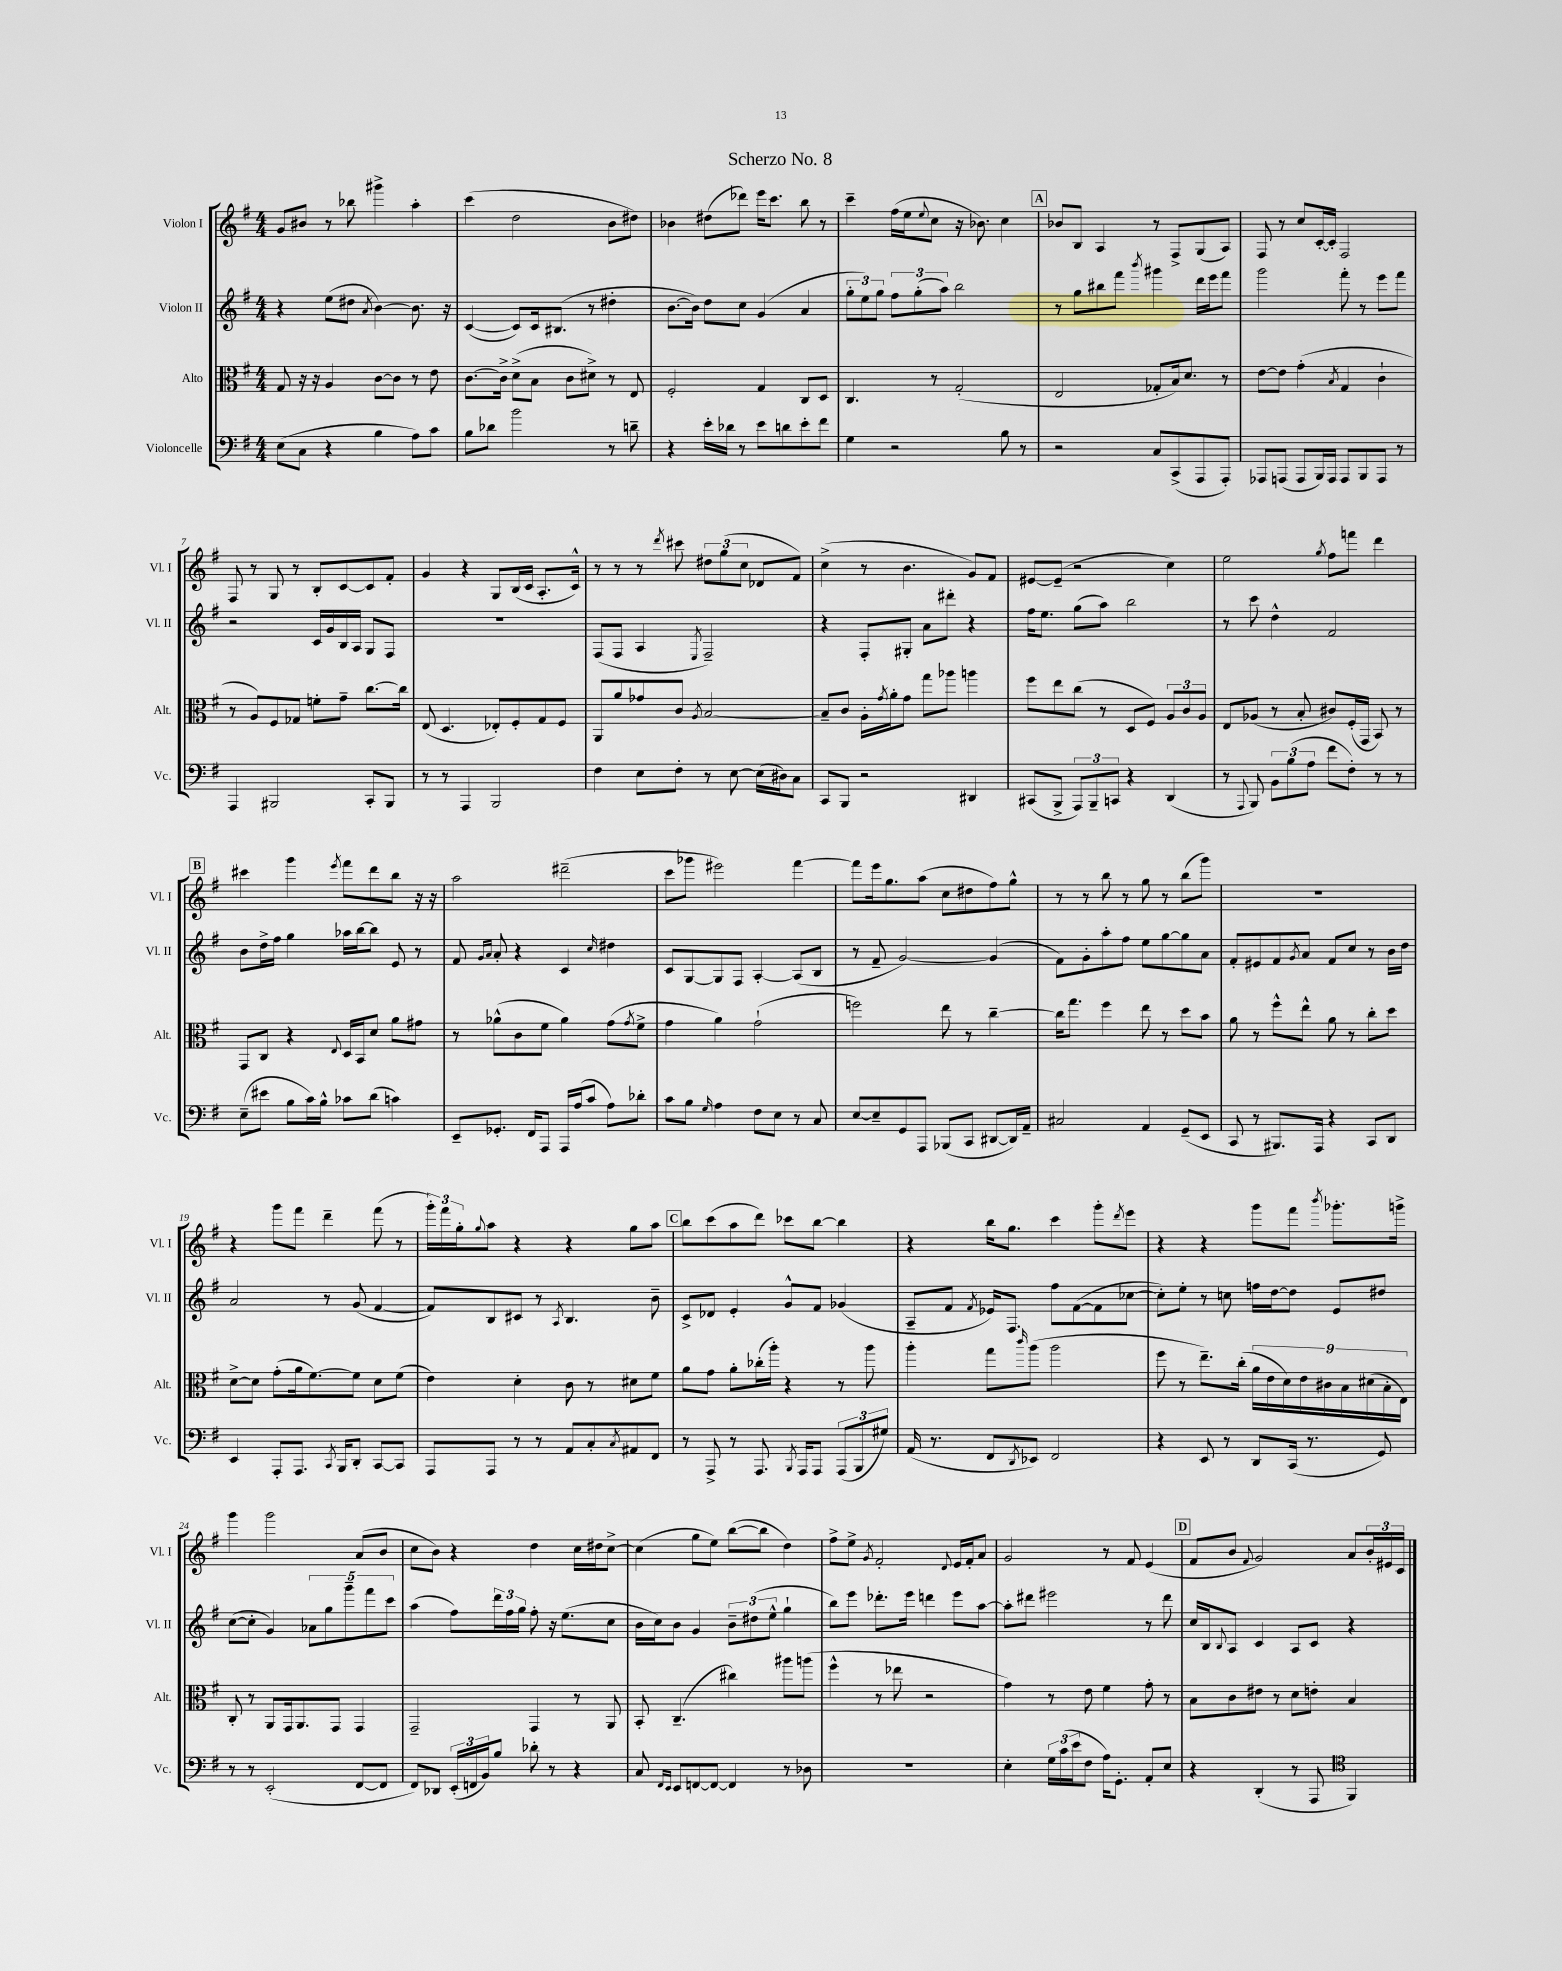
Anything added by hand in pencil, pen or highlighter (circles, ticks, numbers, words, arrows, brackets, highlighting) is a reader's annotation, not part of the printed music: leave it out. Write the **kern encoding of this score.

**kern	**kern	**kern	**kern
*staff4	*staff3	*staff2	*staff1
*clefF4	*clefC3	*clefG2	*clefG2
*k[f#]	*k[f#]	*k[f#]	*k[f#]
*M4/4	*M4/4	*M4/4	*M4/4
(8E	8G	4r	8g
8C	16r	.	8b#
.	16r	.	.
4r	4A	(8ee	8r
.	.	8dd#	8bb-
.	.	8qa	.
4B	[8c	[4b)	4ggg#^
.	8c]	.	.
8A)	8r	8.b]	4aa'
8c	8e	.	.
.	.	16r	.
=	=	=	=
8B	[8.c	([4c	(4ccc
8d-	.	.	.
.	16c^]	.	.
2b	(8d^	8c])	2dd
.	8B	16c	.
.	.	(8.B#	.
.	8c	.	.
.	8d#^)	8r	.
8r	8r	4dd#'	8b
8d~	8E	.	8dd#)
=	=	=	=
4r	2F#'	[8.b	4b-
.	.	16b])	.
16e'	.	8dd	(8dd#
16d-	.	.	.
8r	.	8cc	8ddd-)
8e	4G	(4g	16eee
.	.	.	8.ccc
8d	.	.	.
8e'	8C	4a	8bb
8f#	8D	.	8r
=	=	=	=
4G	4.C	12gg'	4ccc~
.	.	12ee)	.
.	.	12gg	.
2r	.	12ff#	(16ff#
.	.	.	16ee
.	.	(12gg'	.
.	.	.	8qqee
.	8r	.	8cc
.	.	12aa)	.
.	(2G'	2bb	16r
.	.	.	8.b-)
8B	.	.	4cc
8r	.	.	.
=	=	=	=
2r	2E	8r	8b-
.	.	8gg	8B
.	.	8bb#	4A
.	.	8fff#	.
.	.	8qbbb	.
8C	8G-'	4ggg#	8r
(8CC^	16B)	.	8F#^
.	8.d	.	.
8AAA	.	16ddd	(8G
.	.	16eee	.
8AAA')	8r	8fff#	8A)
=	=	=	=
8AAA-	[8e	2ggg	8F#
(8AAA	8e]	.	8r
8AAA	(4g'	.	8cc
16BBB)	.	.	[16c'
16AAA	.	.	16c']
.	8qB	.	.
8AAA	4G	8fff#'	2F#
8BBB	.	8r	.
8AAA	4c`	8eee	.
8r	.	8fff#	.
=	=	=	=
4AAA	8r	2r	8F#
.	8A)	.	8r
2BBB#	8F#	.	8G
.	8G-	.	8r
.	8f'	16c	8B'
.	.	16g	.
.	8g~	16B	[8c
.	.	16A	.
8CC'	[8.cc	8G	8c]
8BBB#	.	8F#	8f#'
.	16cc]	.	.
=	=	=	=
8r	(8E	1r	4g
8r	4.D	.	.
4AAA	.	.	4r
2BBB	8E-')	.	8G
.	8F#'	.	(16B
.	.	.	16c
.	8G	.	8.A'
.	8F#	.	.
.	.	.	16c^^)
=	=	=	=
4F#	8AA	(8F#	8r
.	8a	8F#	8r
8E	8g-	4A	8r
.	.	.	8qddd
8F#'	8c	.	8ccc#
.	8qA	8qE	.
8r	[2B	2F#~)	12dd#
.	.	.	(12gg
[8E	.	.	.
.	.	.	12cc
(16E]	.	.	8d-
16D#)	.	.	.
8C	.	.	8f#)
=	=	=	=
8CC	8B~]	4r	(4cc^
8BBB	8c	.	.
2r	16A'	8F#'	8r
.	8qg	.	.
.	16a'	.	.
.	8g	8G#'	4.b
.	8gg	8a	.
.	8aa-	8ddd#'	.
4DD#	4aa	4r	8g)
.	.	.	8f#
=	=	=	=
(8CC#	8ff#	16ff#	[8e#
.	.	8.ee	.
8BBB^	8ee	.	(8e#~]
12AAA)	(8cc	(8gg	2r
12BBB~	.	.	.
.	8r	8aa)	.
12CC	.	.	.
4r	8D	2bb	.
.	8F#)	.	.
(4DD	12A	.	4cc)
.	12c	.	.
.	12A	.	.
=	=	=	=
8r	8E	8r	2ee
8qqAAA	.	.	.
8BBB)	(8A-	8ccc	.
12BB	8r	4dd^^	.
(12B	.	.	.
.	8B'	.	.
12A	.	.	.
.	.	.	8qgg
8f#	8c#)	2f#	8ff#
8F#')	(16F#'	.	8fff
.	16GG	.	.
8r	8BB)	.	4ddd
8r	8r	.	.
=	=	=	=
(8E~	8GG	8b	4ccc#
8e#	8C	16dd^	.
.	.	16ff#	.
8B	4r	4gg	4ggg
16c)	.	.	.
16B^^	.	.	.
.	8qqE	.	8qeee
8c-	16D	16aa-	8fff#
.	16BB	[16bb	.
(8d	8d	8bb]	8ddd
4c)	8a	8e	8bb
.	8g#	8r	16r
.	.	.	16r
=	=	=	=
8EE~	8r	8f#	2aa
.	.	16qqg	.
.	.	16qqa	.
8.GG-'	(8a-^^	8a'	.
.	8c	4r	.
16FF#	.	.	.
8AAA	8f#	.	.
16AAA	4a-)	4c	(2ddd#~
(16A	.	.	.
8c	.	.	.
.	.	16qqcc	.
8A)	(8g	4dd#	.
.	8qg	.	.
8d-'	8f#^	.	.
=	=	=	=
8c	4g	8c	8ccc
8B	.	[8G	8ggg-
16qqG	.	.	.
4A	4a)	8G]	2eee#)
.	.	8F#	.
8F#	(2g`	[4A'	.
8E	.	.	.
8r	.	(8A]	[4fff#
8C	.	8B	.
=	=	=	=
[8E	2ff)	8r	8fff#]
8E~]	.	8f#~	16eee
.	.	.	8.gg
8GG	.	[2g)	.
8AAA	.	.	(8aa
(8BBB-	8ee	.	8cc
8CC	8r	.	8dd#
[8DD#	[4cc~	(4g]	8ff#)
16DD#])	.	.	8gg^^
16AA~	.	.	.
=	=	=	=
2C#	16cc]	8f#)	8r
.	8.gg	.	.
.	.	8g'	8r
.	4ff#	8aa'	8bb
.	.	8ff#	8r
4AA	8ee	8ee	8gg
.	8r	[8gg	8r
(8GG~	8dd	8gg]	(8bb
8EE	8b	8a	8ggg)
=	=	=	=
8CC	8a	8f#'	1r
8r	8r	8e#	.
8.BBB#)	8ff#^^	8f#	.
.	.	8qg	.
.	8ee^^	8a	.
16AAA	.	.	.
4r	8a	8f#	.
.	8r	8cc	.
8CC	8cc'	8r	.
8DD	8dd	16b	.
.	.	16dd	.
=	=	=	=
4EE	[8d^	2a	4r
.	8d]	.	.
8AAA'	(8g'	.	8ggg
8.AAA	16a	.	8fff#
.	[8.f#)	.	.
.	.	8r	4ddd~
8qCC	.	.	.
16BBB	.	.	.
8DD'	8f#]	(8g	.
[8CC	8d	[4f#	(8fff#
8CC]	(8f#	.	8r
=	=	=	=
8AAA	4e)	8f#])	24ggg')
.	.	.	24fff#
.	.	.	24gg'
.	.	.	8qqgg
8AAA	.	8B	8aa
8r	4d'	8c#	4r
8r	.	8r	.
.	.	8qA	.
8AA	8c	4.B	4r
8C'	8r	.	.
8qC	.	.	.
8AA#	8d#	.	8gg
8FF#	8f#	8b~	8aa
=	=	=	=
8r	8a	8c^	8bb
8AAA^	8g	8d-	(8ccc
8r	8a'	4e'	8aa
8.AAA	(16cc-'	.	8ddd)
.	16aa')	.	.
.	4r	8g^^	8ccc-
8qBBB	.	.	.
16AAA	.	.	.
8AAA	.	8f#	[8bb
(12AAA	8r	(4g-	4bb]
12BBB	.	.	.
.	8aa	.	.
12G#)	.	.	.
=	=	=	=
(16AA	4aa'	8A~	4r
8.r	.	.	.
.	.	8f#	.
.	.	8qf#	.
8FF#	8gg	16e-)	16bb
.	.	8.F#	8.gg
8qDD	16qqccc	.	.
8EE-)	(8aa	.	.
2FF#	2aa	8ff#	4ccc
.	.	([8f#	.
.	.	8f#]	8ggg'
.	.	.	8qddd
.	.	[8cc-	8eee
=	=	=	=
4r	8ff#	8cc-'])	4r
.	8r	8ee'	.
8EE	8.ee~)	8r	4r
8r	.	8cc	.
.	(16cc'	.	.
8DD	18a	16ff	8ggg
.	18e	.	.
.	.	[16dd	.
.	18d)	.	.
(16CC	.	8dd]	8fff#
.	18e	.	.
8.r	.	.	.
.	18c#	.	.
.	.	.	8qbbb
.	.	8e	8.ggg-'
.	18B	.	.
.	(18d#	.	.
8GG)	.	8dd#	.
.	18B'	.	.
.	.	.	16ggg^
.	18E)	.	.
=	=	=	=
8r	8C'	([8cc	4ggg
8r	8r	8cc']	.
(2EE'	8AA	4g)	2ggg
.	16GG	.	.
.	8.AA	.	.
.	.	10a-	.
.	.	10gg	.
.	8GG	.	.
.	.	10ggg~	.
[8FF#	4GG	.	(8a
.	.	10fff#	.
8FF#]	.	.	8b
.	.	10ccc	.
=	=	=	=
8FF#)	2GG~	(4aa	8cc
8DD-	.	.	8b)
(24EE'	.	8ff#)	4r
24FF	.	.	.
24BB)	.	.	.
8B	.	24ddd	.
.	.	24ff#	.
.	.	24gg	.
8d-'	4GG	8ff#'	4dd
8r	.	16r	.
.	.	(8.ee	.
4r	8r	.	16cc
.	.	.	16dd#
.	8AA	8cc	[8cc^
=	=	=	=
8C	8BB'	16b	(4cc]
.	.	16cc)	.
16qqFF#	.	.	.
16qqEE	.	.	.
8EE	(4.C~	8b	.
[8FF	.	4g	8gg
8FF_	.	.	8ee)
4FF]	4cc#)	12b~	([8bb
.	.	(12dd#	.
.	.	.	8bb]
.	.	12ee^^	.
8r	8aa#	4gg`	4dd)
8D-	(8aa	.	.
=	=	=	=
1r	4ff#^^	8bb)	8ff#^
.	.	8eee	8ee^
.	.	.	8qg
.	8r	8.ddd-'	2f#'
.	8ee-	.	.
.	.	16eee	.
.	2r	4ddd	.
.	.	.	8qqd
.	.	8eee	16e
.	.	.	16f#'
.	.	[8aa	8a
=	=	=	=
4E'	4g)	8aa']	2g
.	.	8ddd#	.
24G	8r	2eee#	.
(24c	.	.	.
24e	.	.	.
8F#	8e	.	.
16A)	4f#	.	8r
8.GG'	.	.	.
.	.	.	8f#
8AA'	8g'	8r	(4e
8E	8r	8ddd#	.
=	=	=	=
4r	8B	16cc	8f#
.	.	16B	.
.	.	8qqB	.
.	8c	8A	8b
.	.	.	8qqf#
(4DD'	8e#	4c	2g)
.	8r	.	.
8r	8d	8A	.
8AAA	8e'	8c	.
*clefC4	*	*	*
4FF#)	4B	4r	8a
.	.	.	24b'
.	.	.	24e#
.	.	.	24c
==	==	==	==
*-	*-	*-	*-
